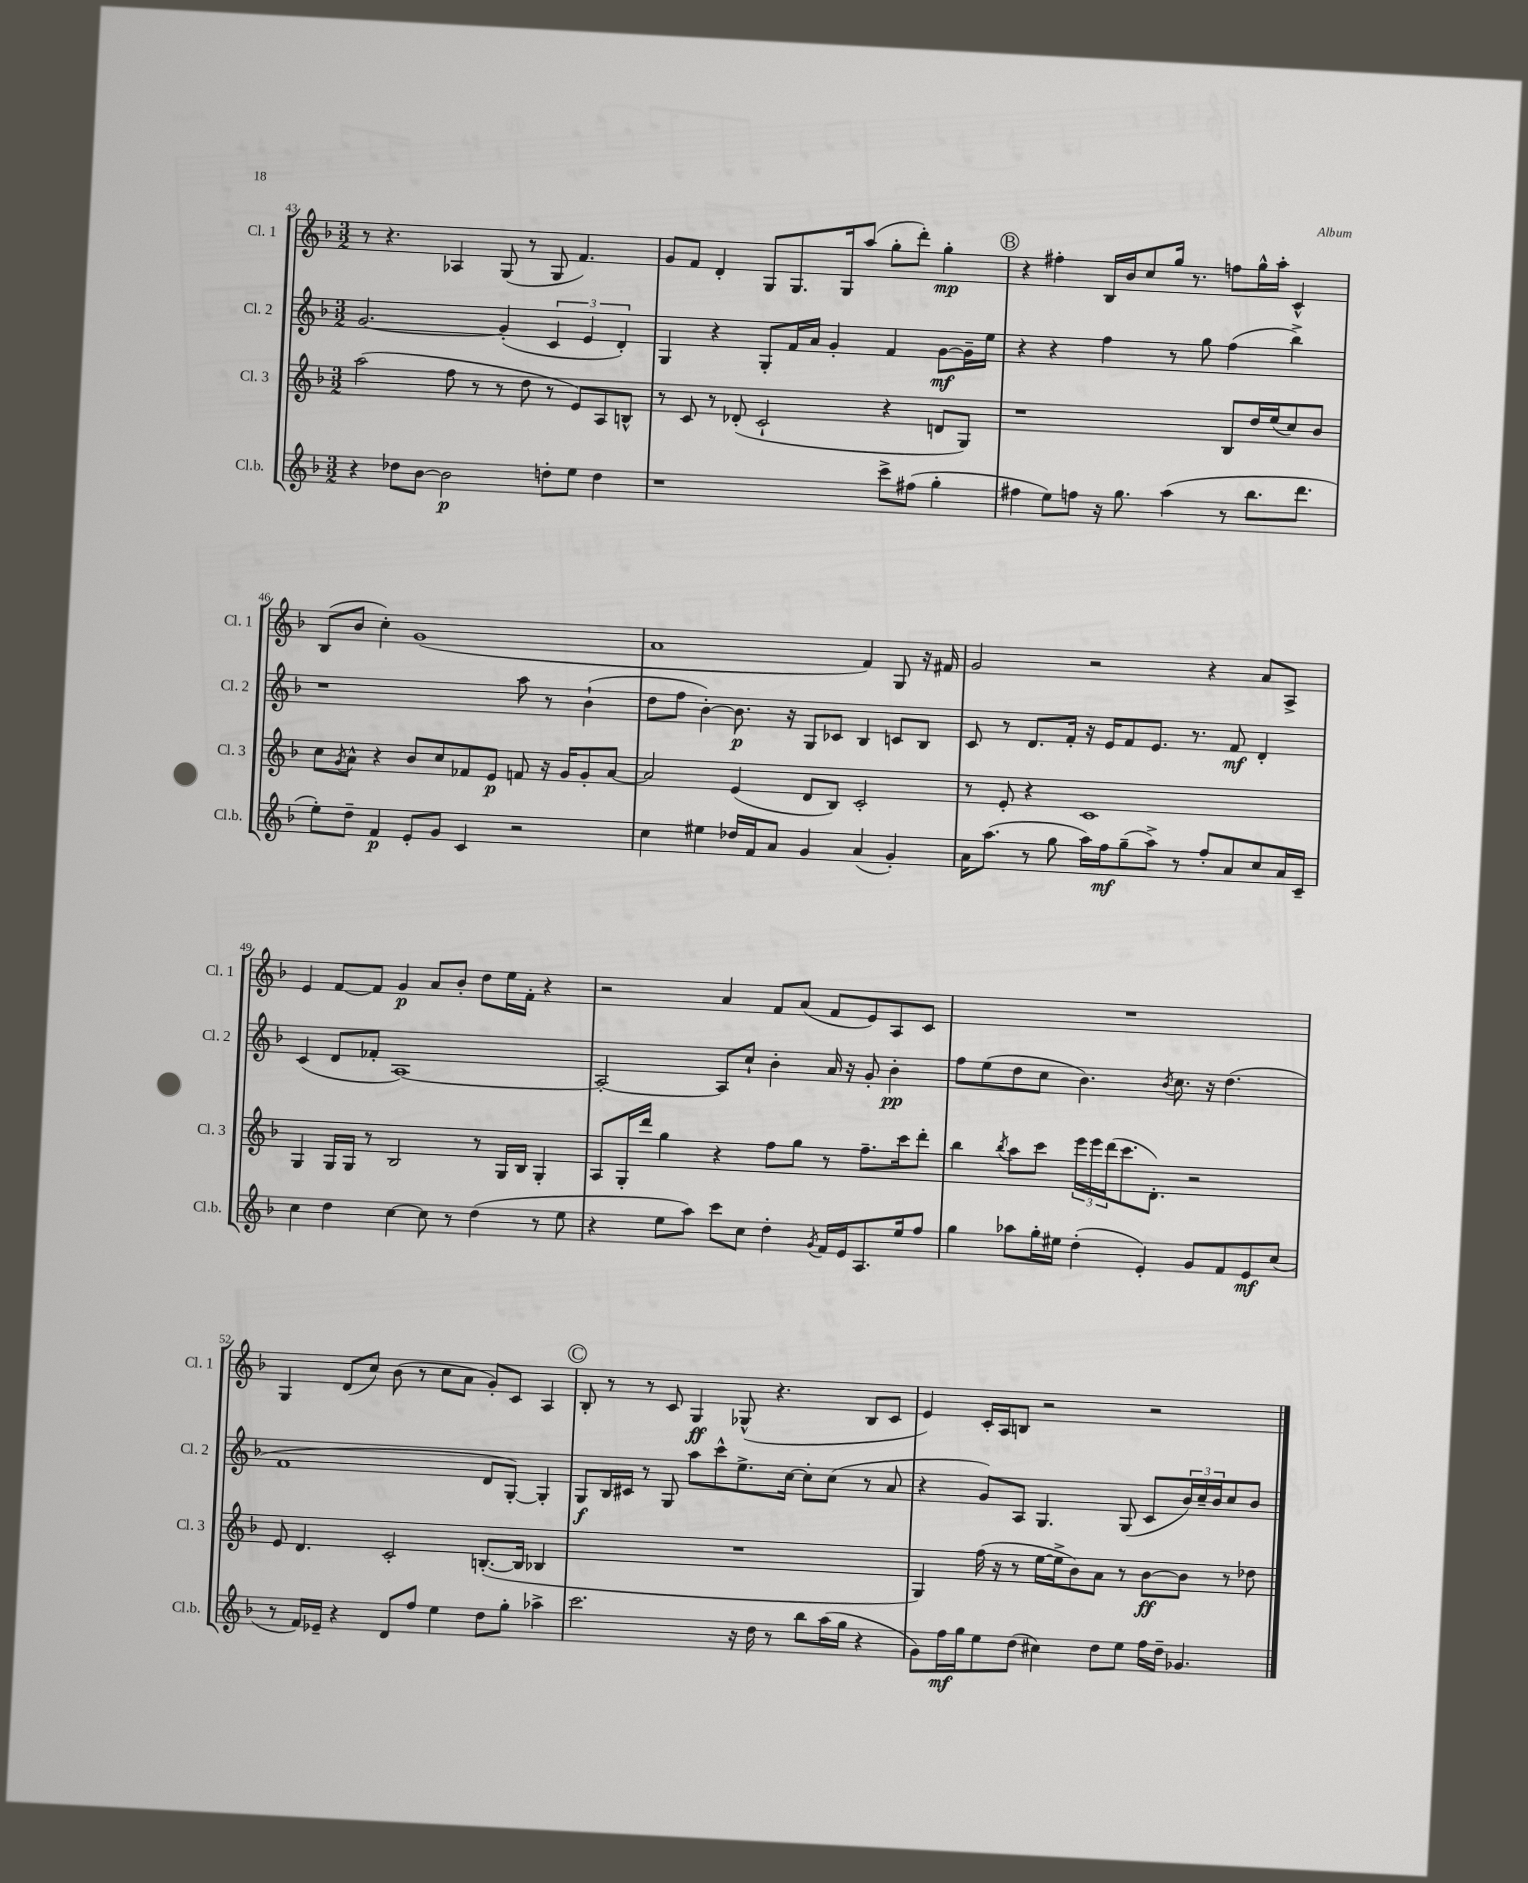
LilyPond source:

<<
\new StaffGroup <<
\new Staff = "s0" \with { instrumentName = "Cl. 1" shortInstrumentName = "Cl. 1" } {
    \clef treble \key f \major \numericTimeSignature \time 3/2
    r8 r4. aes4 g8( r8 g8 f'4.) |
    g'8 f'8 d'4-. g8 g8. g16 a''8( g''8-. d'''8-.) g''4-.\mp |
    \mark \markup { \circle "B" } r4 fis''4-. bes16 bes'16 c''8 g''16 r8. f''8 g''16-^ a''16-. c'4-^ |
    bes8( bes'8 c''4-.) g'1( |
    a'1 f'4) g8 r16 fis'16 |
    g'2 r2 r4 a'8 a8-> |
    e'4 f'8~ f'8 g'4\p a'8 bes'8-. d''8 e''16 f'16-. r4 |
    r2 a'4 f'8 a'8( f'8 e'8) a8 c'8 |
    R1. |
    g4 d'8( c''8) bes'8( r8 c''8 a'8 g'8-.) c'8 a4 |
    \mark \markup { \circle "C" } bes8-. r8 r8 c'8 g4\ff ges8-^( r4. bes8 c'8 |
    e'4) c'16-. a16 b8 r2 r2 \bar "|." |
}
\new Staff = "s1" \with { instrumentName = "Cl. 2" shortInstrumentName = "Cl. 2" } {
    \clef treble \key f \major \numericTimeSignature \time 3/2
    g'2.~ g'4-.( \tuplet 3/2 { c'4 e'4 d'4-.) } |
    g4 r4 g8-. f'16 a'16 g'4-. f'4 g'8~\mf g'16-- e''16 |
    \mark \markup { \circle "B" } r4 r4 f''4 r8 g''8 f''4( bes''4->) |
    r1 a''8 r8 bes'4-!( |
    d''8 f''8 bes'4~-.) bes'8.\p r16 g8 ces'8 bes4 c'8 bes8 |
    c'8 r8 d'8. f'16-. r16 e'16 f'8 e'8. r8. f'8\mf d'4-. |
    c'4( d'8 fes'8-. a1~) |
    a2~-. a8 c''8-! bes'4-. a'16 r16 g'8-. bes'4-.\pp |
    f''8 e''8( d''8 c''8 bes'4.) \acciaccatura { bes'8 } c''8. r16 d''4.( |
    f'1 d'8 g8~-.) g4-. |
    \mark \markup { \circle "C" } g8\f bes16 cis'16 r8 g8 a''8 c'''8-^ e''8.-> c''16~ c''8-. c''8( r8 a'8 |
    r4 g'8) a8 g4. g8( c'8 \tuplet 3/2 { bes'16) c''16-- bes'16 } c''8 bes'8 \bar "|." |
}
\new Staff = "s2" \with { instrumentName = "Cl. 3" shortInstrumentName = "Cl. 3" } {
    \clef treble \key f \major \numericTimeSignature \time 3/2
    a''2( f''8 r8 r8 d''8 r8 e'8) a8 b8-^ |
    r8 c'8 r8 des'8-.( c'2-! r4 d'8 g8) |
    \mark \markup { \circle "B" } r1 bes8 d''16 e''16( c''8) bes'8 |
    c''8 \acciaccatura { g'8 } a'8-^ r4 bes'8 c''8 fes'8 e'8\p f'8 r16 g'16 g'8-. a'8~ |
    a'2 e'4( d'8 bes8) c'2-. |
    r8 e'8-. r4 c'1 |
    g4 g16 g16 r8 bes2 r8 g16 bes16 g4-. |
    a8 g16-. d'''16 g''4 r4 f''8 g''8 r8 f''8.-- c'''16 d'''8-. |
    bes''4 \acciaccatura { bes''8 } a''8 c'''8 \tuplet 3/2 { e'''16 e'''16 d'''16( } c'''8. d'8.-.) r2 |
    e'8 d'4. c'2-. b8.~-.( b16 bes4 |
    \mark \markup { \circle "C" } R1. |
    g4) f''16( r16 r8 e''16~ e''16-> bes'8) a'8 r8 bes'8~\ff bes'8 r8 des''8 \bar "|." |
}
\new Staff = "s3" \with { instrumentName = "Cl.b." shortInstrumentName = "Cl.b." } {
    \clef treble \key f \major \numericTimeSignature \time 3/2
    r4 des''8 bes'8~ bes'2\p d''8-. e''8 d''4 |
    r1 c'''8-> fis''8( g''4-. |
    \mark \markup { \circle "B" } fis''4 e''8) f''8 r16 g''8. a''4( r8 bes''8. d'''8. |
    e''8-.) d''8-- f'4\p e'8-. g'8 c'4 r2 |
    c''4 eis''4 des''16 f'16 a'8 g'4 a'4( g'4-.) |
    a'16 a''8.( r8 g''8 a''16) f''16\mf g''8--( a''8->) r8 f''8-. a'8 c''8 a'16 c'16-- |
    c''4 d''4 c''4~ c''8 r8 d''4( r8 e''8 |
    r4 e''8 a''8) c'''8 c''8 d''4-. \acciaccatura { g'8 } f'16 e'16 a8. e''16 f''8 |
    g''4 aes''8 g''16-. eis''16 d''4-.( e'4-.) g'8 f'8 e'8\mf c''8( |
    r8 f'16) ees'16-- r4 d'8 f''8 e''4 d''8 g''8-. aes''4-> |
    \mark \markup { \circle "C" } c'''2. r16 d''16 r8 bes''8 a''16( g''16 r4 |
    g'8) f''16\mf g''16 e''8 d''8( cis''4) d''8 e''8 f''16 d''16-- ges'4. \bar "|." |
}
>>
>>
\layout { \context { \Score currentBarNumber = #43 } }
